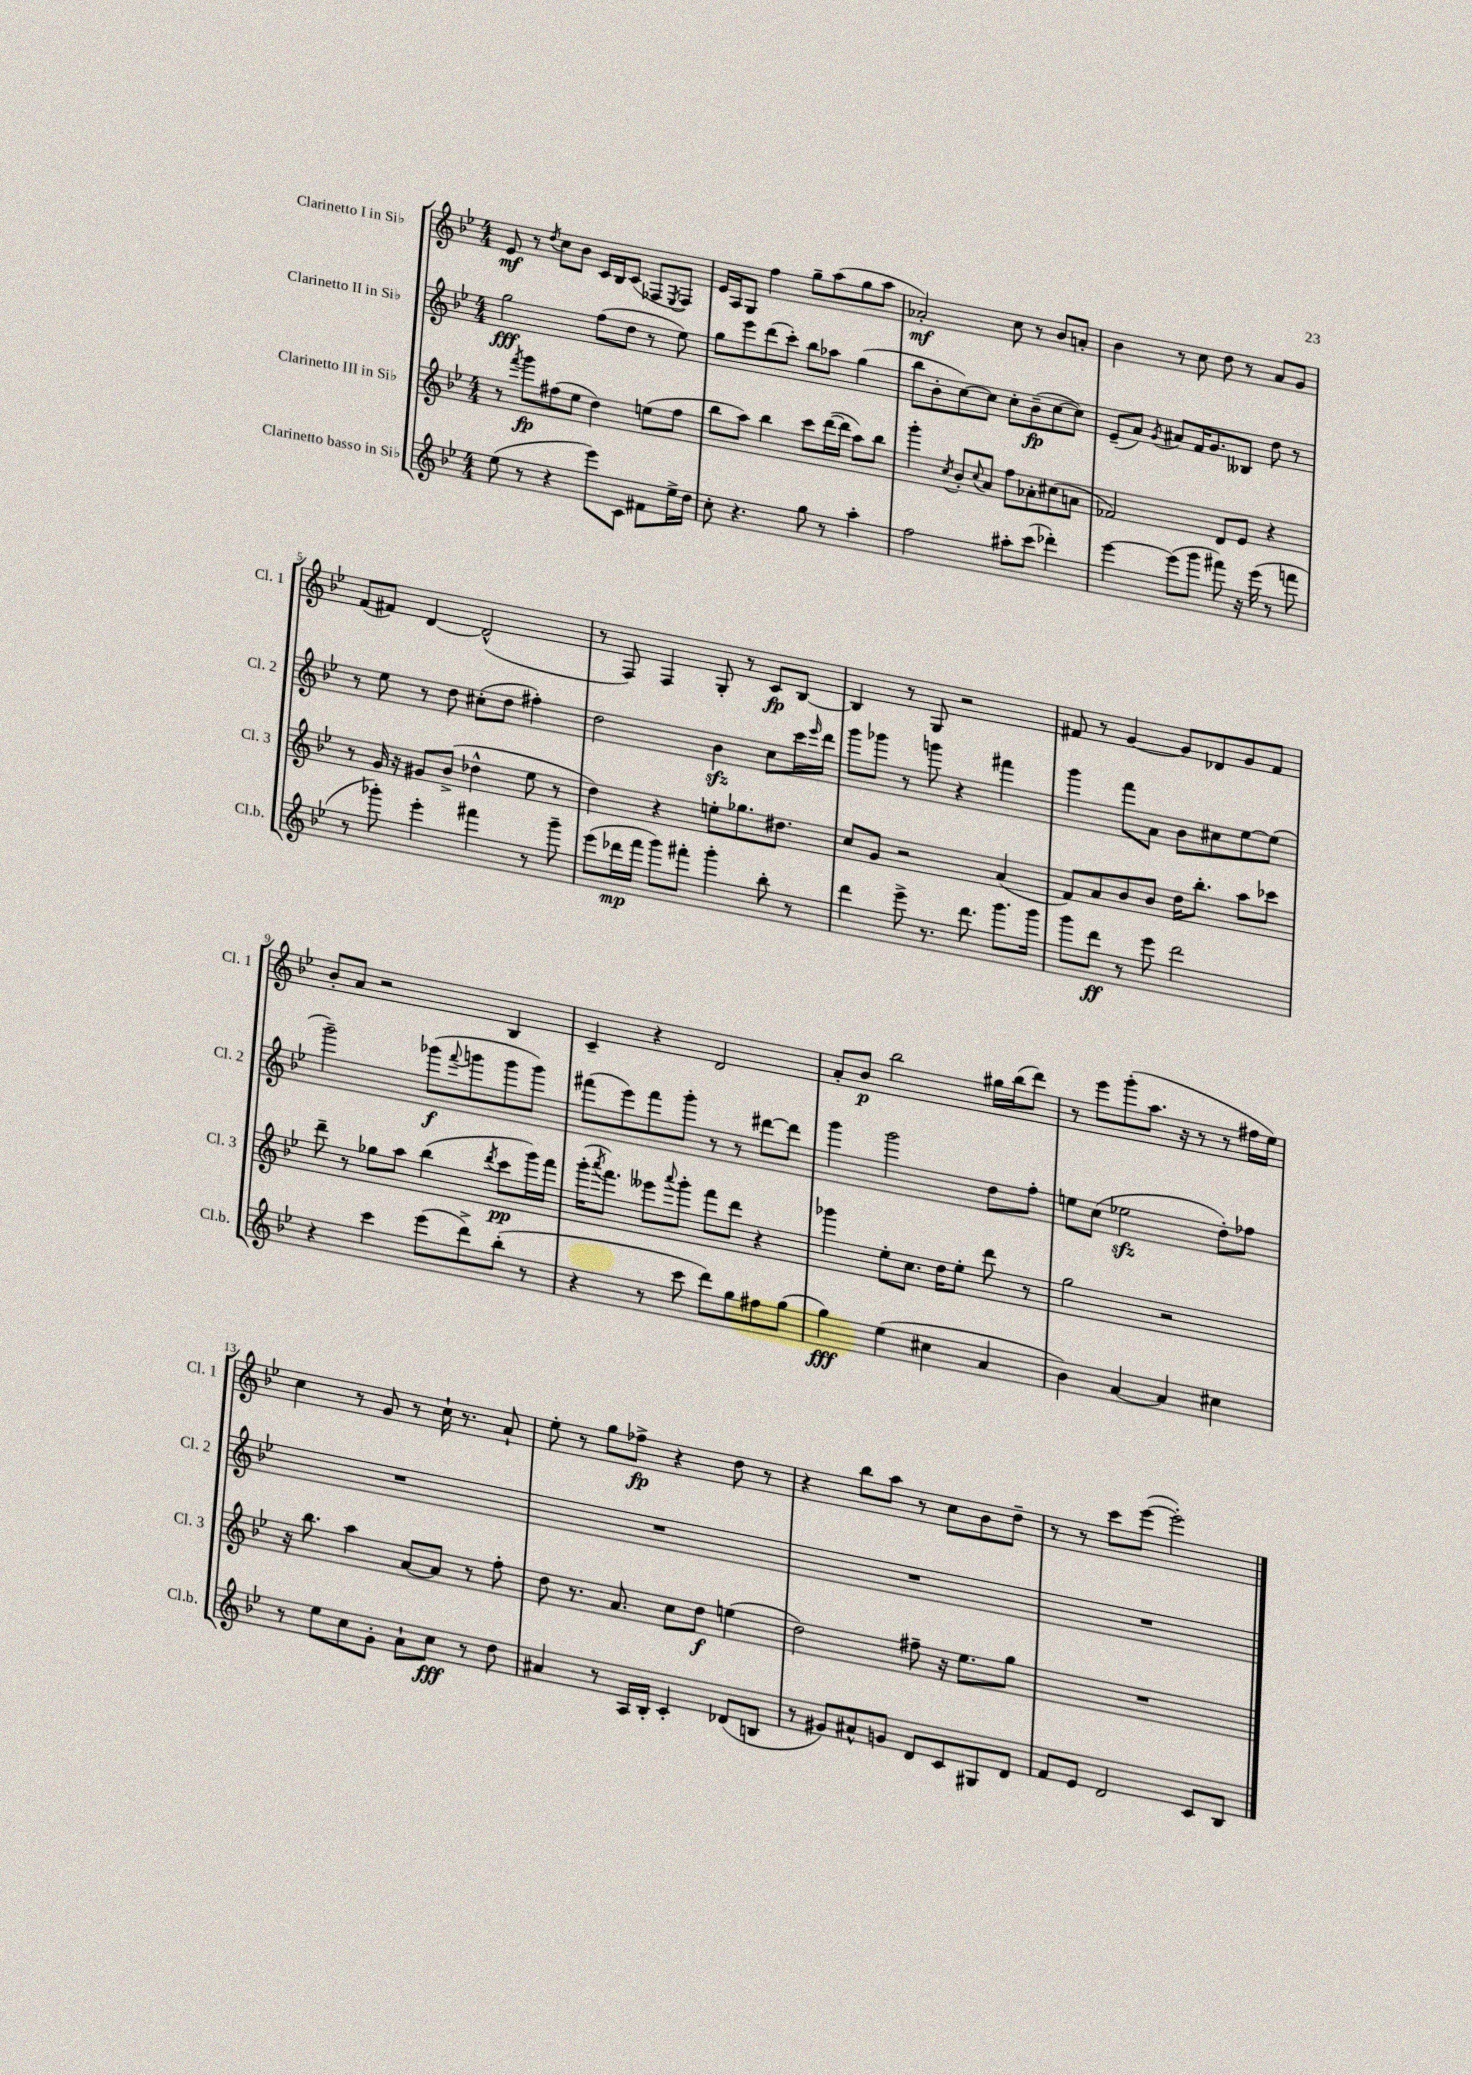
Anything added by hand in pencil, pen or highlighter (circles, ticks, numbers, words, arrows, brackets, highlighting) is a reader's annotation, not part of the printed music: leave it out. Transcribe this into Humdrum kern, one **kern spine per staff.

**kern	**kern	**kern	**kern
*staff4	*staff3	*staff2	*staff1
*clefG2	*clefG2	*clefG2	*clefG2
*k[b-e-]	*k[b-e-]	*k[b-e-]	*k[b-e-]
*M4/4	*M4/4	*M4/4	*M4/4
(8ee-	8r	2gg	8e-
.	8qfff	.	.
8r	8ggg	.	8r
.	.	.	8qdd
4r	(8ff#	.	8cc
.	8ee-	.	8b-
8eee-)	4dd)	(8ff	16c
.	.	.	16B-
8c	.	8dd	(8c
8f#	(8ee	8r	8F-
.	.	.	8qE-
16ee-^	8ff#	8ee-)	8F-)
16dd	.	.	.
=	=	=	=
8cc'	8bb-	8gg	16e-
.	.	.	16A
4.r	8aa)	8eee-	8G
.	4bb-	(8ddd	4ff
.	.	8ccc')	.
8gg	8ccc	8bb-	8gg~
8r	([16ddd	8aa-	(8aa
.	16ddd]	.	.
4aa'	8aa)	(4gg	8gg
.	8bb-	.	8aa
=	=	=	=
2ff	4ggg'	8bb-	2a-')
.	.	8b-'	.
.	8qcc	.	.
.	8b-'	[8cc)	.
.	8qqcc	.	.
.	8a	8cc]	.
8aa#'	8ff	8cc'	8cc
(8ccc	8a-'	(8b-~	8r
4ddd-')	(8cc#	[8cc	8b-
.	8a	8cc])	8a'
=	=	=	=
[4eee-	2f-)	(8e-~	4b-
.	.	8a)	.
.	.	8qg	.
(8eee-]	.	8a#	8r
8ggg	.	16f	8cc
.	.	8.g	.
8fff#)	8d	.	8dd
16r	8e-	8B--	8r
(16eee-	.	.	.
8r	4r	8dd	8a
8fff	.	8r	8g
=	=	=	=
8r	8r	8r	(8f
8ggg-')	16g	8ee-	8f#)
.	16r	.	.
4eee-'	8g#	8r	[4d
.	(8b-^	8dd	.
4fff#	4dd-^^	(8cc#'	(2d^^]
.	.	8dd	.
8r	8ee-	4ff#')	.
8ggg-~	8r	.	.
=	=	=	=
(8eee-	4dd)	2dd	8r
16ddd-	.	.	8F)
16fff	.	.	.
8ggg)	4r	.	4F
8fff#'	.	.	.
4ggg'	8ee'	4b-	8G'
.	8.gg-	.	8r
8bb-'	.	8cc	8c
.	8.dd#	.	.
8r	.	16ccc	[8B-
.	.	16qqeee-	.
.	.	16ddd	.
=	=	=	=
4ddd	8cc	8ggg	4B-]
.	8g	8ggg-	.
8eee-^	2r	8r	8r
8.r	.	8ggg	8G
.	.	4r	2r
8.ddd	.	.	.
8.ggg	(4a	4fff#	.
16ggg	.	.	.
=	=	=	=
8ggg	8f)	4ggg	8f#
8ddd	8a	.	8r
8r	8b-	8fff	[4g
8eee-	8b-	8a	.
2ddd	16dd	8b-	8g]
.	8.bb-'	.	.
.	.	8cc#	8d-
.	8aa	[8ee-	8g
.	8ccc-	(8ee-]	8f#
=	=	=	=
4r	8ddd~	2ggg~)	8b-'
.	8r	.	8a
4ccc	8gg-	.	2r
.	8aa	.	.
(8eee-	(4bb-	(8ggg-	.
.	.	8qqfff	.
8ddd^)	.	8ggg	.
.	8qddd	.	.
(8bb-'	8ccc	8ggg	4B-
8r	16ggg)	8ggg)	.
.	16fff	.	.
=	=	=	=
4r	(16ggg'	(8fff#	4c~
.	8qaaa	.	.
.	8.fff)	.	.
.	.	8eee-)	.
8r	8eee--	8fff#	4r
.	8qqaaa	.	.
8ccc	8ggg'	8ggg'	.
8ddd)	8fff	8r	2d
8gg	8ddd	8r	.
8ff#	4r	[8ddd#	.
(8gg	.	8ddd#]	.
=	=	=	=
4gg)	4ggg-	4ggg	8a'
.	.	.	8b-
(4ee-	8ee-'	2ggg	2bb-
.	8.cc	.	.
4cc#	.	.	.
.	16dd	.	.
.	8ee-'	.	.
4a	8ddd	8dd	16gg#
.	.	.	(16bb-
.	8r	8ff'	8ddd)
=	=	=	=
4b-)	2gg	8ee	8r
.	.	(8cc	8eee-
[4a	.	2ee-	(8ggg'
.	.	.	8.aa
4a]	2r	.	.
.	.	.	16r
.	.	.	8r
4cc#	.	8dd')	8r
.	.	8ff-	16ff#
.	.	.	16ee-)
=	=	=	=
8r	16r	1r	4cc
.	8.bb-	.	.
8ee-	.	.	.
8cc	4aa	.	8r
8g'	.	.	8g
8a`	[8a	.	8r
8cc	8a]	.	16cc`
.	.	.	8.r
8r	8r	.	.
8dd	8ff'	.	8a`
=	=	=	=
4a#	8dd	1r	8ee-'
.	8.r	.	8r
8r	.	.	8gg
.	8.a	.	.
16A	.	.	8ff-^
16B-'	.	.	.
4c'	8cc	.	4r
.	8dd	.	.
(8d-	(4ee	.	8dd
8B	.	.	8r
=	=	=	=
8r	2dd)	1r	4r
8g#)	.	.	.
8a#^^	.	.	8bb-
8g	.	.	8aa
8d	8ff#~	.	8r
8c	16r	.	8cc
.	8.ee-	.	.
8G#	.	.	8b-
8d	8gg	.	8dd~
=	=	=	=
8f	1r	1r	8r
8e-	.	.	8r
2d	.	.	8ccc
.	.	.	([8eee-
.	.	.	2eee-'])
8c	.	.	.
8B-	.	.	.
==	==	==	==
*-	*-	*-	*-
